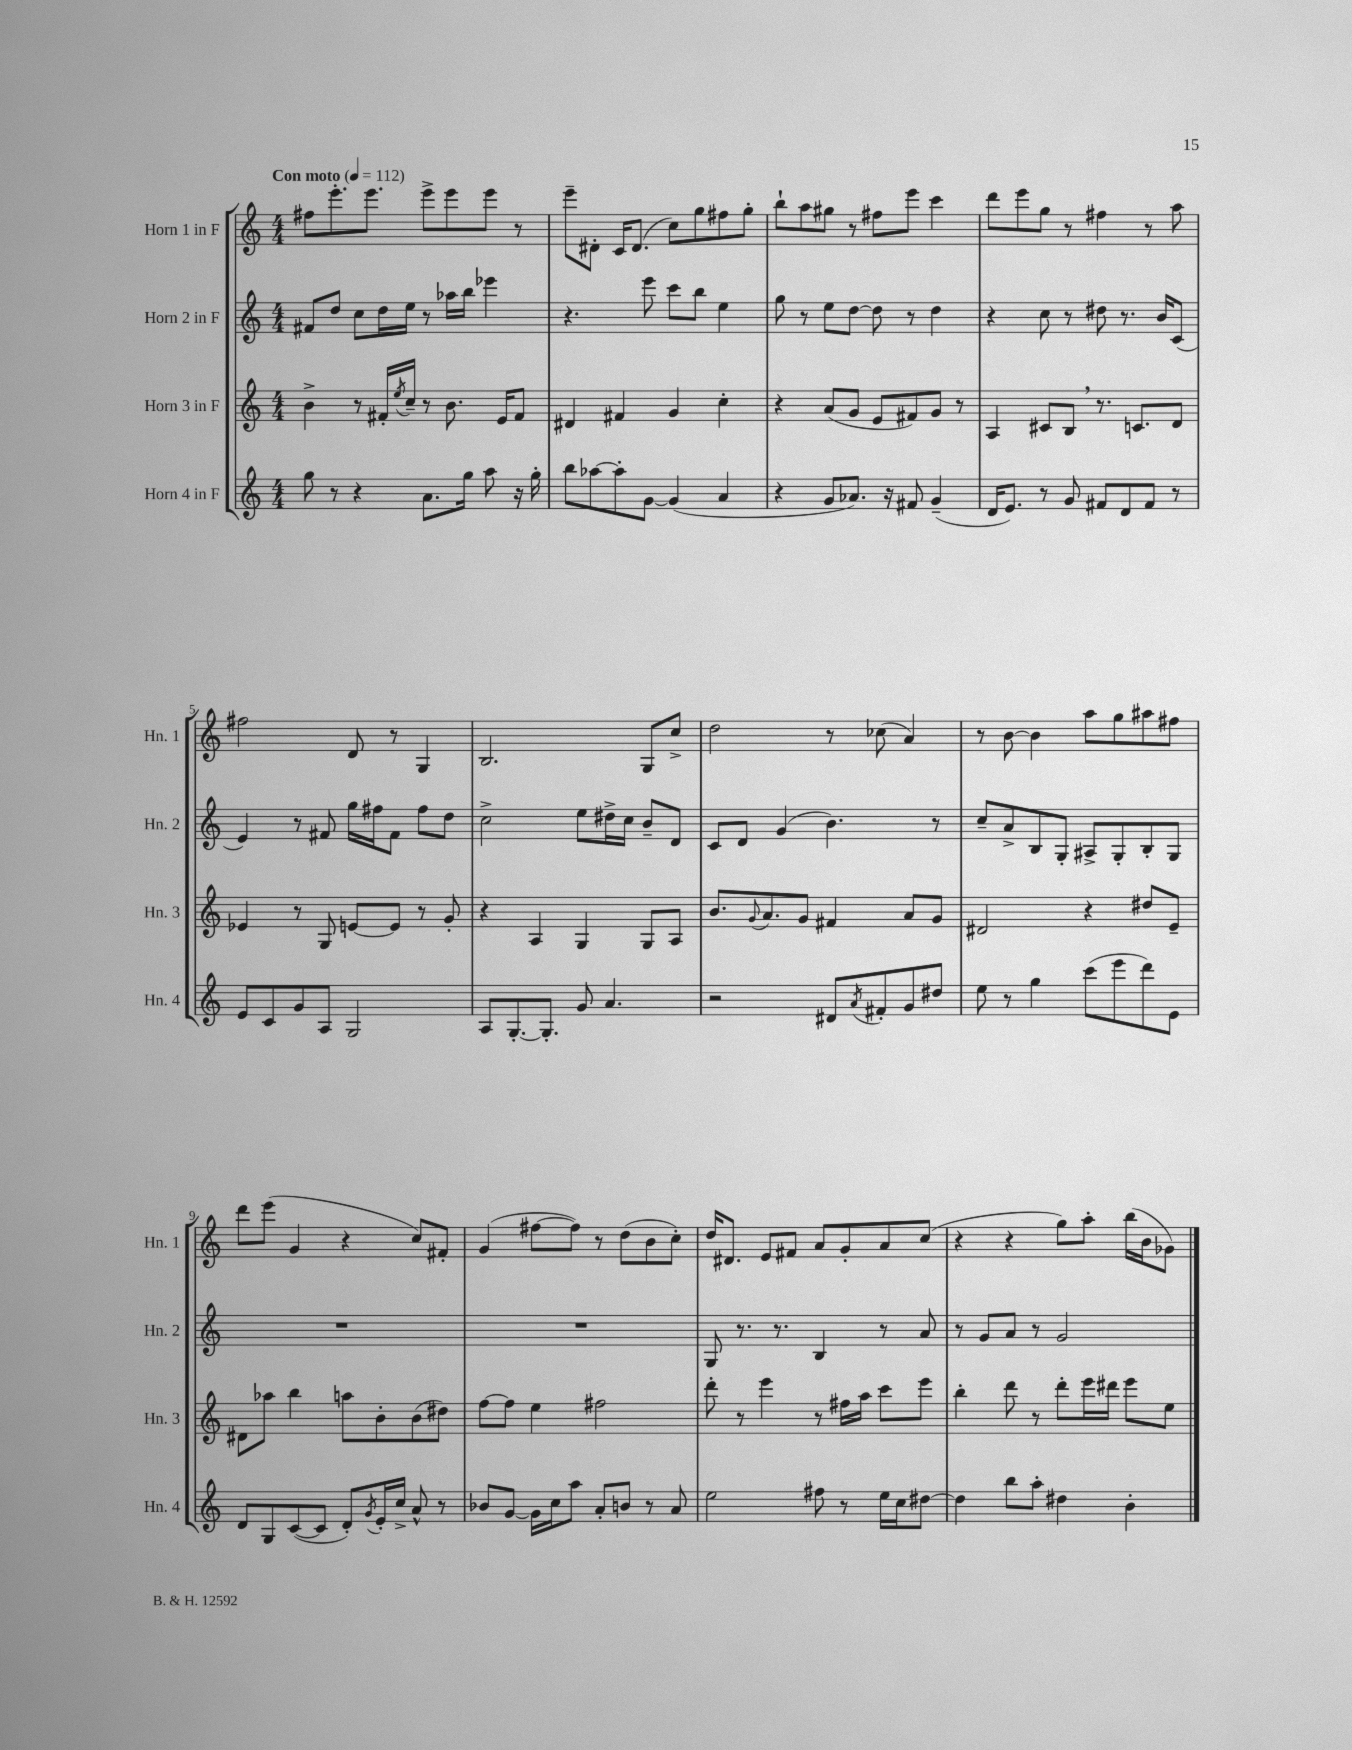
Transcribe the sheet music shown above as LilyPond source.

<<
\new StaffGroup <<
\new Staff = "s0" \with { instrumentName = "Horn 1 in F" shortInstrumentName = "Hn. 1" } {
    \clef treble \key c \major \numericTimeSignature \time 4/4 \tempo "Con moto" 4 = 112
    fis''8 e'''8.-. e'''8. e'''8-> e'''8 e'''8 r8 |
    e'''8-- dis'8-. c'16 dis'8.( c''8) g''8 fis''8 g''8-. |
    b''8-! a''8 gis''8 r8 fis''8 e'''8 c'''4 |
    d'''8 e'''8 g''8 r8 fis''4 r8 a''8 |
    fis''2 d'8 r8 g4 |
    b2. g8 c''8-> |
    d''2 r8 ces''8( a'4) |
    r8 b'8~ b'4 a''8 g''8 ais''8 fis''8 |
    d'''8 e'''8( g'4 r4 c''8) fis'8-. |
    g'4( fis''8~ fis''8) r8 d''8( b'8 c''8-.) |
    d''16 dis'8. e'8 fis'8 a'8 g'8-. a'8 c''8( |
    r4 r4 g''8) a''8-. b''16( b'16 ges'8) \bar "|." |
}
\new Staff = "s1" \with { instrumentName = "Horn 2 in F" shortInstrumentName = "Hn. 2" } {
    \clef treble \key c \major \numericTimeSignature \time 4/4
    fis'8 d''8 c''8 d''16 e''16 r8 aes''16 b''16 ees'''4 |
    r4. e'''8 c'''8 b''8 e''4 |
    g''8 r8 e''8 d''8~ d''8 r8 d''4 |
    r4 c''8 r8 dis''8 r8. b'16 c'8( |
    e'4) r8 fis'8 g''16 fis''16 fis'8 fis''8 d''8 |
    c''2-> e''8 dis''16-> c''16 b'8-- d'8 |
    c'8 d'8 g'4( b'4.) r8 |
    c''8-- a'8-> b8 g8-. ais8-> g8-. b8-. g8 |
    R1 |
    R1 |
    g8 r8. r8. b4 r8 a'8 |
    r8 g'8 a'8 r8 g'2 \bar "|." |
}
\new Staff = "s2" \with { instrumentName = "Horn 3 in F" shortInstrumentName = "Hn. 3" } {
    \clef treble \key c \major \numericTimeSignature \time 4/4
    b'4-> r8 fis'16-. \acciaccatura { e''8 } c''16-- r8 b'8. e'16 fis'8 |
    dis'4 fis'4 g'4 c''4-. |
    r4 a'8( g'8 e'8 fis'8) g'8 r8 |
    a4 cis'8 b8 \breathe r8. c'8. d'8 |
    ees'4 r8 g8 e'8~ e'8 r8 g'8-. |
    r4 a4 g4 g8 a8 |
    b'8. \appoggiatura { g'8 } a'8. g'8 fis'4 a'8 g'8 |
    dis'2 r4 dis''8 e'8-- |
    dis'8 aes''8 b''4 a''8 b'8-. b'8( dis''8) |
    f''8~ f''8 e''4 fis''2 |
    d'''8-. r8 e'''4 r8 fis''16 a''16 c'''8 e'''8 |
    b''4-. d'''8 r8 d'''8-. e'''16 dis'''16 e'''8 e''8 \bar "|." |
}
\new Staff = "s3" \with { instrumentName = "Horn 4 in F" shortInstrumentName = "Hn. 4" } {
    \clef treble \key c \major \numericTimeSignature \time 4/4
    g''8 r8 r4 a'8. g''16 a''8 r16 g''16-. |
    b''8 aes''8~ aes''8-. g'8~ g'4( a'4 |
    r4 g'8 aes'8.) r16 fis'8 g'4--( |
    d'16 e'8.) r8 g'8 fis'8 d'8 fis'8 r8 |
    e'8 c'8 g'8 a8 g2 |
    a8 g8.~-. g8.-. g'8 a'4. |
    r2 dis'8 \acciaccatura { a'8 } fis'8-. g'8 dis''8 |
    e''8 r8 g''4 c'''8( e'''8 d'''8) e'8 |
    d'8 g8 c'8~( c'8 d'8-.) \acciaccatura { g'8 } e'16-. c''16-> a'8-^ r8 |
    bes'8 g'8~ g'16 c''16 a''8 a'8-. b'8 r8 a'8 |
    e''2 fis''8 r8 e''16 c''16 dis''8~ |
    dis''4 b''8 a''8-. dis''4 b'4-. \bar "|." |
}
>>
>>
